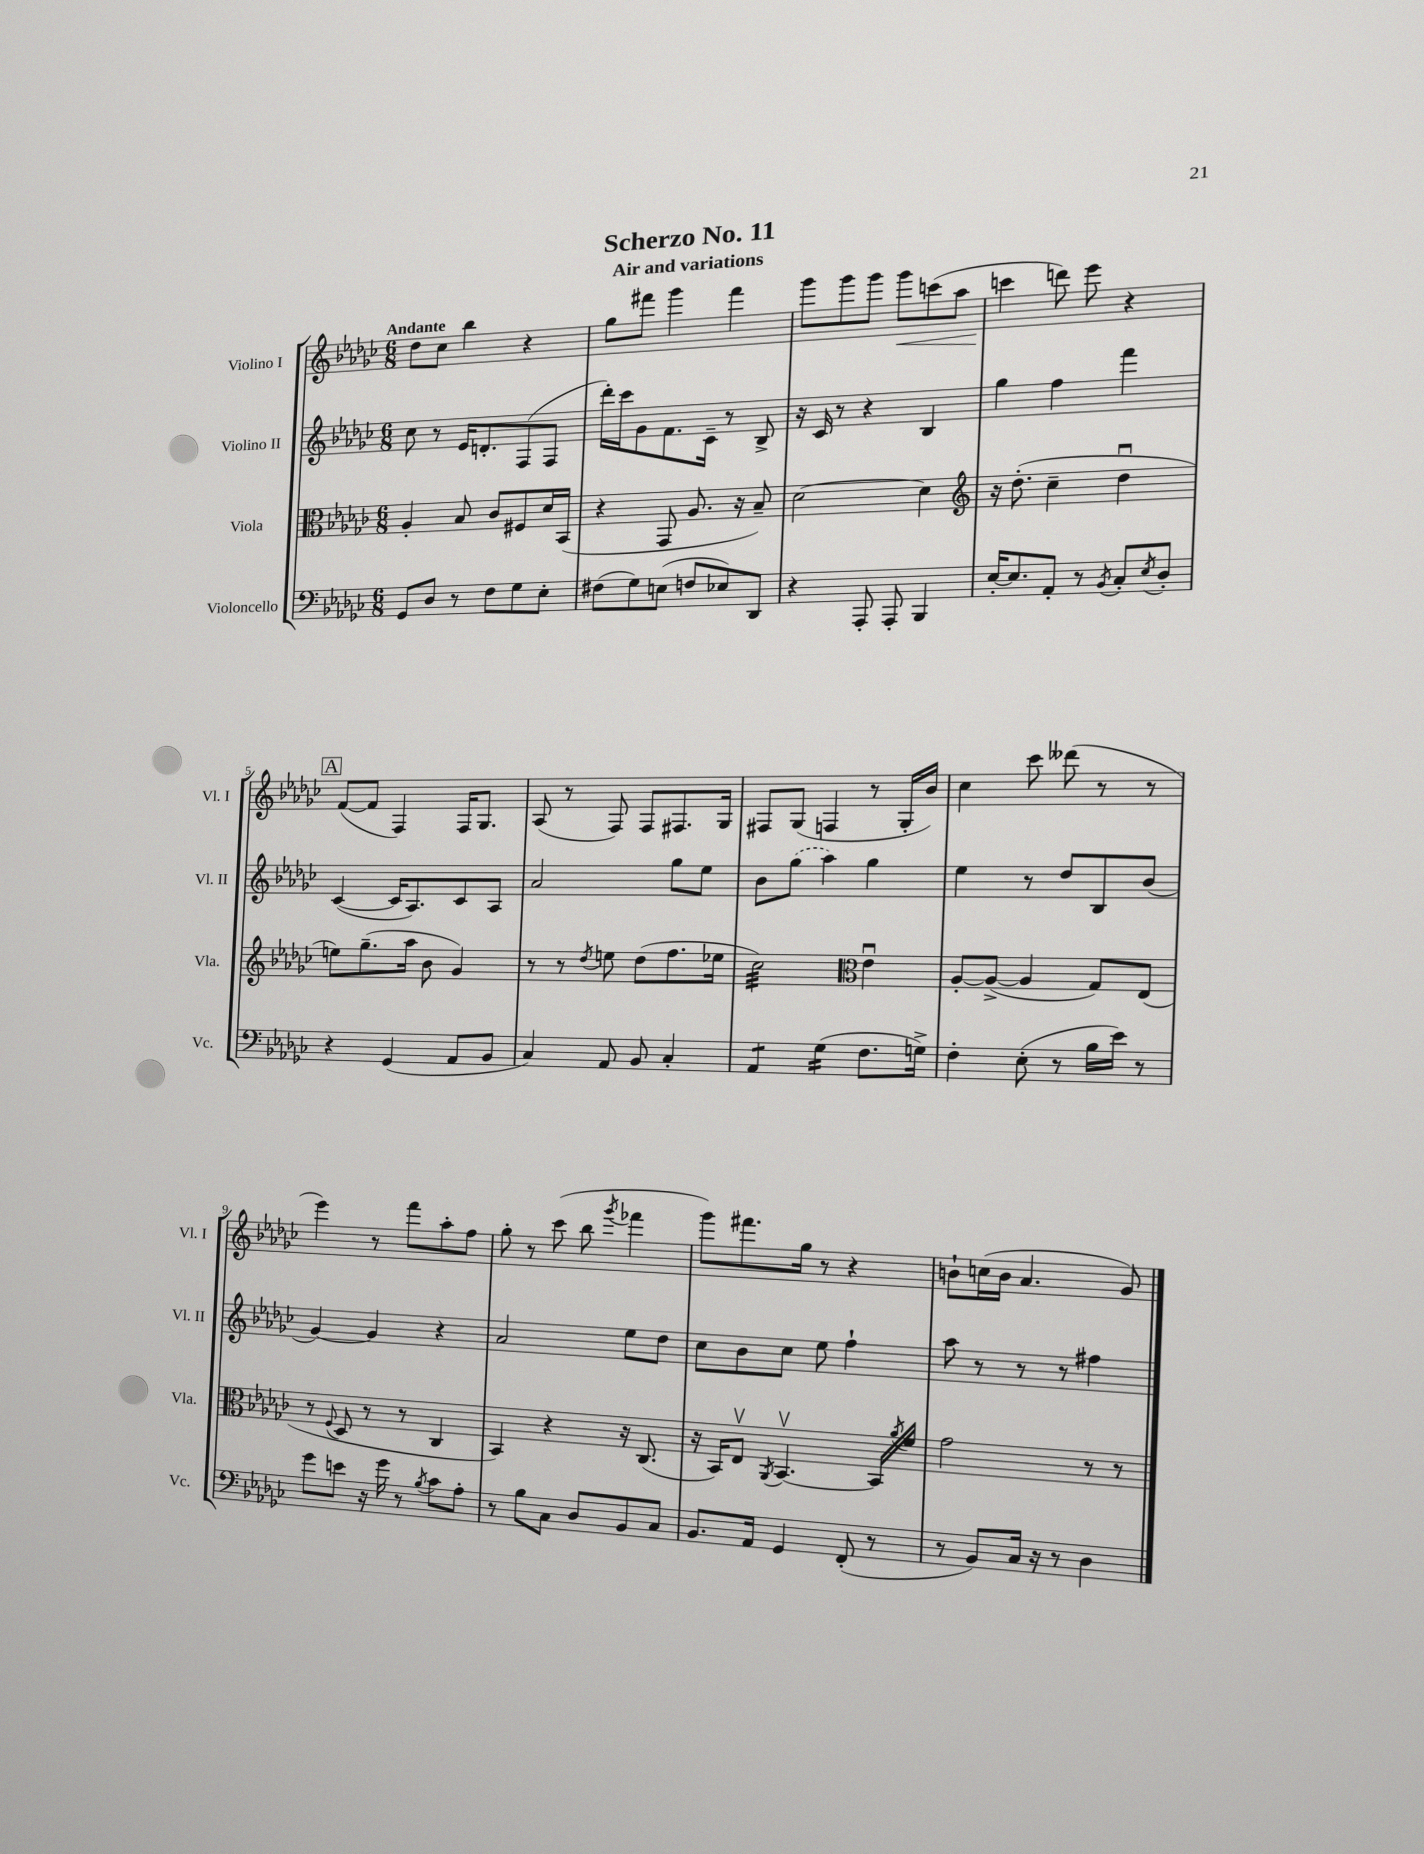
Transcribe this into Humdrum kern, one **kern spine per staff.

**kern	**kern	**kern	**kern
*staff4	*staff3	*staff2	*staff1
*clefF4	*clefC3	*clefG2	*clefG2
*k[b-e-a-d-g-c-]	*k[b-e-a-d-g-c-]	*k[b-e-a-d-g-c-]	*k[b-e-a-d-g-c-]
*M6/8	*M6/8	*M6/8	*M6/8
8GG-	4A-'	8cc-	8dd-
8D-	.	8r	8cc-
8r	8B-	16e-	4bb-
.	.	8.d'	.
8F	8c-	.	.
8G-	8F#	(8F	4r
8E-'	16d-	8F	.
.	(16BB-	.	.
=	=	=	=
(8F#	4r	16ddd-')	8gg-
.	.	16ccc-	.
8G-)	.	8g-	8fff#
(8E	8GG-	8.f	4ggg-
8F	8.A-	.	.
.	.	16c-~	.
8E-)	.	8r	4fff#
.	16r	.	.
8DD-	8B-~)	8B-^	.
=	=	=	=
4r	[2d-	16r	8ggg-
.	.	16c-	.
.	.	8r	8ggg-
8AAA-'	.	4r	8ggg-
8AAA-'	.	.	8ggg-
4BBB-	4d-]	4B-	(8ccc
.	.	.	8aa-
=	=	=	=
*	*clefG2	*	*
[16E-'	16r	4gg-	4ccc
8.E-]	(8.dd-'	.	.
8AA-'	4cc-~	4ff	8ddd)
8r	.	.	8eee-
8qBB-	.	.	.
8C-'	4dd-u	4fff	4r
8qE-	.	.	.
8D-'	.	.	.
=	=	=	=
4r	8ee)	([4c-	([8f
.	(8.gg-~	.	8f]
(4GG-	.	16c-]	4F)
.	16aa-	8.A-)	.
.	8b-	.	.
8AA-	4g-)	8c-	16F
.	.	.	8.G-
8BB-	.	8A-	.
=	=	=	=
4C-)	8r	2a-	(8A-
.	8r	.	8r
.	8qdd-	.	.
8AA-	8ee	.	8F)
8BB-	(8dd-	.	8F
4C-'	8.ff	8gg-	8.F#
.	.	8ee-	.
.	16ee-	.	16G-
=	=	=	=
4AA-	2cc-)	8b-	8F#
.	.	(8gg-	(8G-
(4G-	.	4aa-)	4F
*	*clefC3	*	*
8.F	4e-u	4gg-	8r
.	.	.	16G-'
16G^)	.	.	16b-)
=	=	=	=
4F'	[8A-'	4ee-	4cc-
.	(8A-^_	.	.
(8E-'	4A-]	8r	8ccc-
8r	.	8dd-	(8ddd--
16B-	8G-)	8B-	8r
16e-)	.	.	.
8r	(8E-	(8b-	8r
=	=	=	=
8g-	8r	[4g-)	4eee-)
.	8qqF	.	.
8e	8D-	.	.
16r	8r	4g-]	8r
16g-	.	.	.
8r	8r	.	8fff
8qB-	.	.	.
8c-	4C-	4r	8aa-'
8A-'	.	.	8ff
=	=	=	=
8r	4BB-)	2a-	8gg-'
8B-	.	.	8r
8C-	4r	.	(8ccc-
8D-	.	.	8bb-
.	.	.	8qggg-
8BB-	16r	8ee-	4fff-
.	(8.C-	.	.
8C-	.	8dd-	.
=	=	=	=
8.BB-	16r	8cc-	8ggg-)
.	16BB-)	.	.
.	8E-v	8b-	8.fff#
16AA-	.	.	.
.	8qAA-	.	.
4GG-	[4.BB-v	8cc-	.
.	.	.	16gg-
.	.	8ee-	8r
(8FF'	.	4ff`	4r
8r	16BB-]	.	.
.	8qa-	.	.
.	16f	.	.
=	=	=	=
8r	2g-	8aa-	8b`
8BB-)	.	8r	(16cc
.	.	.	16b
16C-	.	8r	4.a-
16r	.	.	.
8r	.	8r	.
4D-	8r	4ff#	.
.	8r	.	8g-)
==	==	==	==
*-	*-	*-	*-
